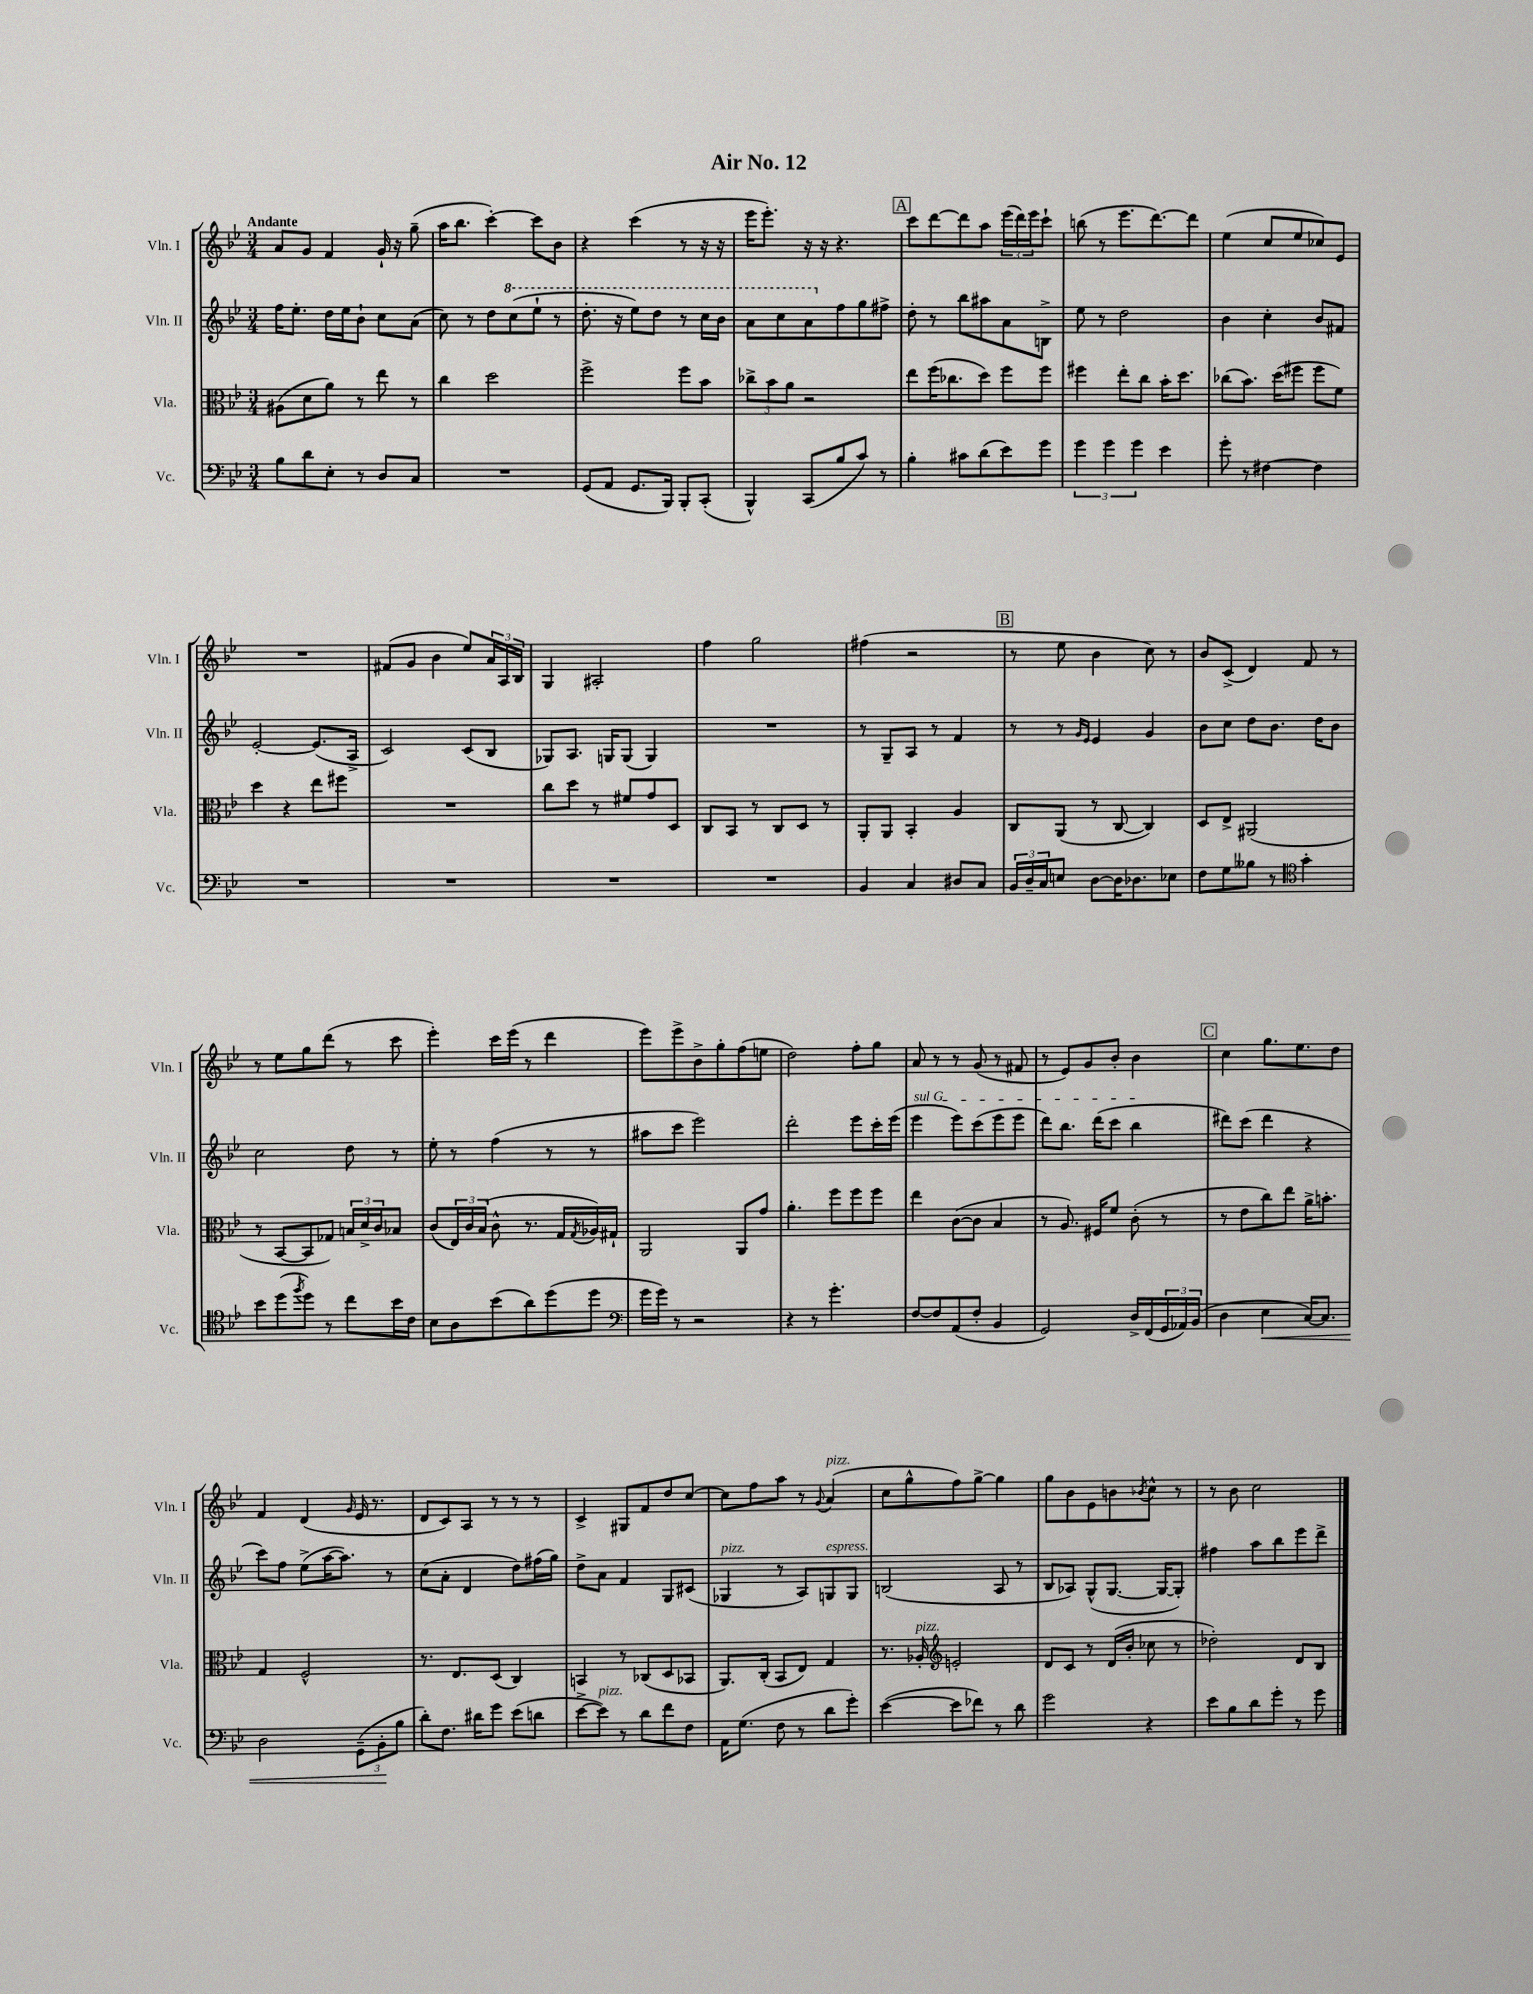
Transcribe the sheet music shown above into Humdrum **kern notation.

**kern	**kern	**kern	**kern
*staff4	*staff3	*staff2	*staff1
*clefF4	*clefC3	*clefG2	*clefG2
*k[b-e-]	*k[b-e-]	*k[b-e-]	*k[b-e-]
*M3/4	*M3/4	*M3/4	*M3/4
8B-	(8A#	16ff	8a
.	.	8.ee-'	.
8d	8d	.	8g
8E-'	8a)	16dd	4f
.	.	16ee-	.
8r	8r	8b-`	.
8D	8ee-	8cc	16g`
.	.	.	16r
8C	8r	(8a	(8gg~
=	=	=	=
2.r	4cc	8cc)	16aa
.	.	.	8.bb-
.	.	8r	.
.	2dd	8dd	[4ccc')
.	.	(8ccc	.
.	.	8eee-`	8ccc]
.	.	8r	8b-
=	=	=	=
(8GG	2ff^	8.ddd'	4r
8AA	.	.	.
.	.	16r	.
8.GG	.	8eee-)	(4ccc
.	.	8ddd	.
16BBB-)	.	.	.
8BBB-'	8ff	8r	8r
(8CC'	8b-	16ccc	16r
.	.	16bb-	16r
=	=	=	=
4BBB-^^)	12cc-^	8aa	16eee-
.	.	.	8.eee-')
.	12b-	.	.
.	.	8ccc	.
.	12a	.	.
(8CC	2r	8aa	16r
.	.	.	16r
8B-	.	8ff	4.r
8c)	.	8gg	.
8r	.	8ff#^	.
=	=	=	=
4B-'	8ee-	8dd'	8ccc
.	(16ff	8r	[8ddd
.	8.cc-	.	.
8c#	.	8bb-	8ddd]
(8d	8dd)	8aa#	8aa
8e-)	8ff	8a	(24eee-
.	.	.	24ddd)
.	.	.	24eee-
8g	8ff	8B^	8ccc`
=	=	=	=
6g	4ff#	8ee-	(8bb
.	.	8r	8r
6g	.	.	.
.	8ee-'	2dd	8.eee-
6g	.	.	.
.	8cc	.	.
.	.	.	[8.ddd)
4e-	16b-'	.	.
.	8.dd	.	.
.	.	.	8ddd]
=	=	=	=
8g'	(8cc-	4b-	(4ee-
8r	8.b-)	.	.
[4F#	.	4cc'	8cc
.	(16dd	.	.
.	8ff#	.	8ee-
4F#]	8ff#	8b-	8cc-)
.	8f)	8f#	8e-
=	=	=	=
2.r	4dd	[2e-'	2.r
.	4r	.	.
.	8ee-	(8.e-]	.
.	8ff#	.	.
.	.	16A^	.
=	=	=	=
2.r	2.r	2c)	(8f#
.	.	.	8g
.	.	.	4b-
.	.	(8c	8ee-)
.	.	8B-	24a
.	.	.	24A
.	.	.	24B-
=	=	=	=
2.r	8cc	8G-)	4G
.	8dd	8.A	.
.	8r	.	2A#'
.	.	16G	.
.	8f#	(8G	.
.	8g	4G)	.
.	8D	.	.
=	=	=	=
2.r	8C	2.r	4ff
.	8BB-	.	.
.	8r	.	2gg
.	8C	.	.
.	8D	.	.
.	8r	.	.
=	=	=	=
4BB-	8AA'	8r	(4ff#
.	8AA	8G~	.
4C	4BB-'	8A	2r
.	.	8r	.
8D#	4A	4f	.
8C	.	.	.
=	=	=	=
24BB-	8C	8r	8r
24D~	.	.	.
24C	.	.	.
8E	(8AA	8r	8ee-
.	.	16qqg	.
.	.	16qqe-	.
[8D	8r	4e-	4b-
16D]	[8C	.	.
8.D-	.	.	.
.	4C])	4g	8cc)
8E-	.	.	8r
=	=	=	=
8F	8D	8b-	8b-
8G	8E-^	8cc	(8c^
8B--	(2AA#	8dd	4d)
8r	.	8.b-	.
*clefC4	*	*	*
4g'	.	.	8f
.	.	16dd	.
.	.	8b-	8r
=	=	=	=
8b-	8r	2cc	8r
(8dd	[8BB-	.	8ee-
8qff	.	.	.
8dd)	8BB-]	.	8gg
8r	8G-)	.	(8ddd
8cc	24B	8dd	8r
.	24d^	.	.
.	24c	.	.
16b-	8B-	8r	8ccc
16c	.	.	.
=	=	=	=
8B-	(8c	8ee-'	4eee-')
8A	24E-)	8r	.
.	24c	.	.
.	(24B-	.	.
(8b-	8c^^	(4ff	16ccc
.	.	.	(16eee-
8a)	8.r	.	8r
(8dd	.	8r	4ddd
.	16G	.	.
.	8qG	.	.
8dd	16A-)	8r	.
.	16G#`	.	.
=	=	=	=
*clefF4	*	*	*
16g	2AA	8aa#	8eee-)
16g)	.	.	.
8r	.	8ccc	8eee-^
2r	.	2eee-)	8b-^
.	.	.	8gg'
.	8AA	.	(8ff
.	8g	.	8ee
=	=	=	=
4r	4.a'	2ddd'	2dd)
8r	.	.	.
4.g'	8ff	.	.
.	8ff	8eee-	8ff'
.	8ff	16ccc'	8gg
.	.	(16eee-	.
=	=	=	=
[8F	4ee-	4eee-	8a
8F]	.	.	8r
(8AA	([8c	8eee-)	8r
8F'	8c]	(8ccc	(8g
4BB-	4B-	8eee-	8r
.	.	8eee-	8f#
=	=	=	=
2GG)	8r	8ddd)	8r
.	8.A)	8.bb-	8e-)
.	.	.	8g
.	16F#	(16ddd	.
.	8f	8ccc	8b-'
16D^	(8c'	4bb-	4b-
(16FF	.	.	.
24GG	8r	.	.
24AA-)	.	.	.
(24BB-	.	.	.
=	=	=	=
4D	8r	8ddd#)	4cc
.	8e-	(8ccc	.
4E-	8cc)	4ddd#	8.gg
.	8ee-	.	.
.	.	.	8.ee-
[16C)	16a^	4r	.
8.C]	8.b'	.	.
.	.	.	8dd
=	=	=	=
2D	4G	8ccc)	4f
.	.	8ff	.
.	2F^^	(8ee-^	(4d
.	.	[16aa	.
.	.	8.aa])	.
.	.	.	16qqg
(12GG~	.	.	16e-
.	.	.	8.r
12BB-'	.	.	.
.	.	8r	.
12B-	.	.	.
=	=	=	=
8d')	8.r	(8cc	8d
8.F	.	8a'	8c)
.	8.E-	.	.
.	.	4d	8A
16d#	.	.	.
8g	(8D	.	8r
(8e-	4C)	8dd)	8r
8d	.	(16ff#	8r
.	.	16gg)	.
=	=	=	=
[8e-^	4BB	8dd^	4c^
8e-])	.	8a	.
8r	8r	4f	8G#
8d	(8C-	.	8f
8f	8D	8G	8dd
8F	8BB-	(8c#	[8cc
=	=	=	=
16AA	8.AA)	4G-	8cc]
(8.G	.	.	.
.	.	.	8ff
.	(16C'	.	.
8F	8BB-	8r	8aa
8r	8E-)	8A)	8r
.	.	.	8qqg
8d	4G	8G	(4a
8g')	.	8G	.
=	=	=	=
([4e-	8.r	(2B	8cc
.	.	.	8gg^^
.	16A-'	.	.
*	*clefG2	*	*
8e-]	2e'	.	8ff)
8f-)	.	.	[8gg^
8r	.	8A	4gg]
8d	.	8r	.
=	=	=	=
2g	8d	8B-	8gg
.	8c	8A-)	8b-
.	8r	(8G^^	8e-
.	(16d	[8.G	8b
.	16b-'	.	.
.	.	.	8qb-
4r	8cc-	.	8cc^^
.	.	16G_	.
.	8r	8G'])	8r
=	=	=	=
8e-	2dd-')	4ff#	8r
8B-	.	.	8b-
8d	.	8aa	2cc
8g'	.	8bb-	.
8r	8d	8eee-	.
8g	8B-	8ddd^	.
==	==	==	==
*-	*-	*-	*-
